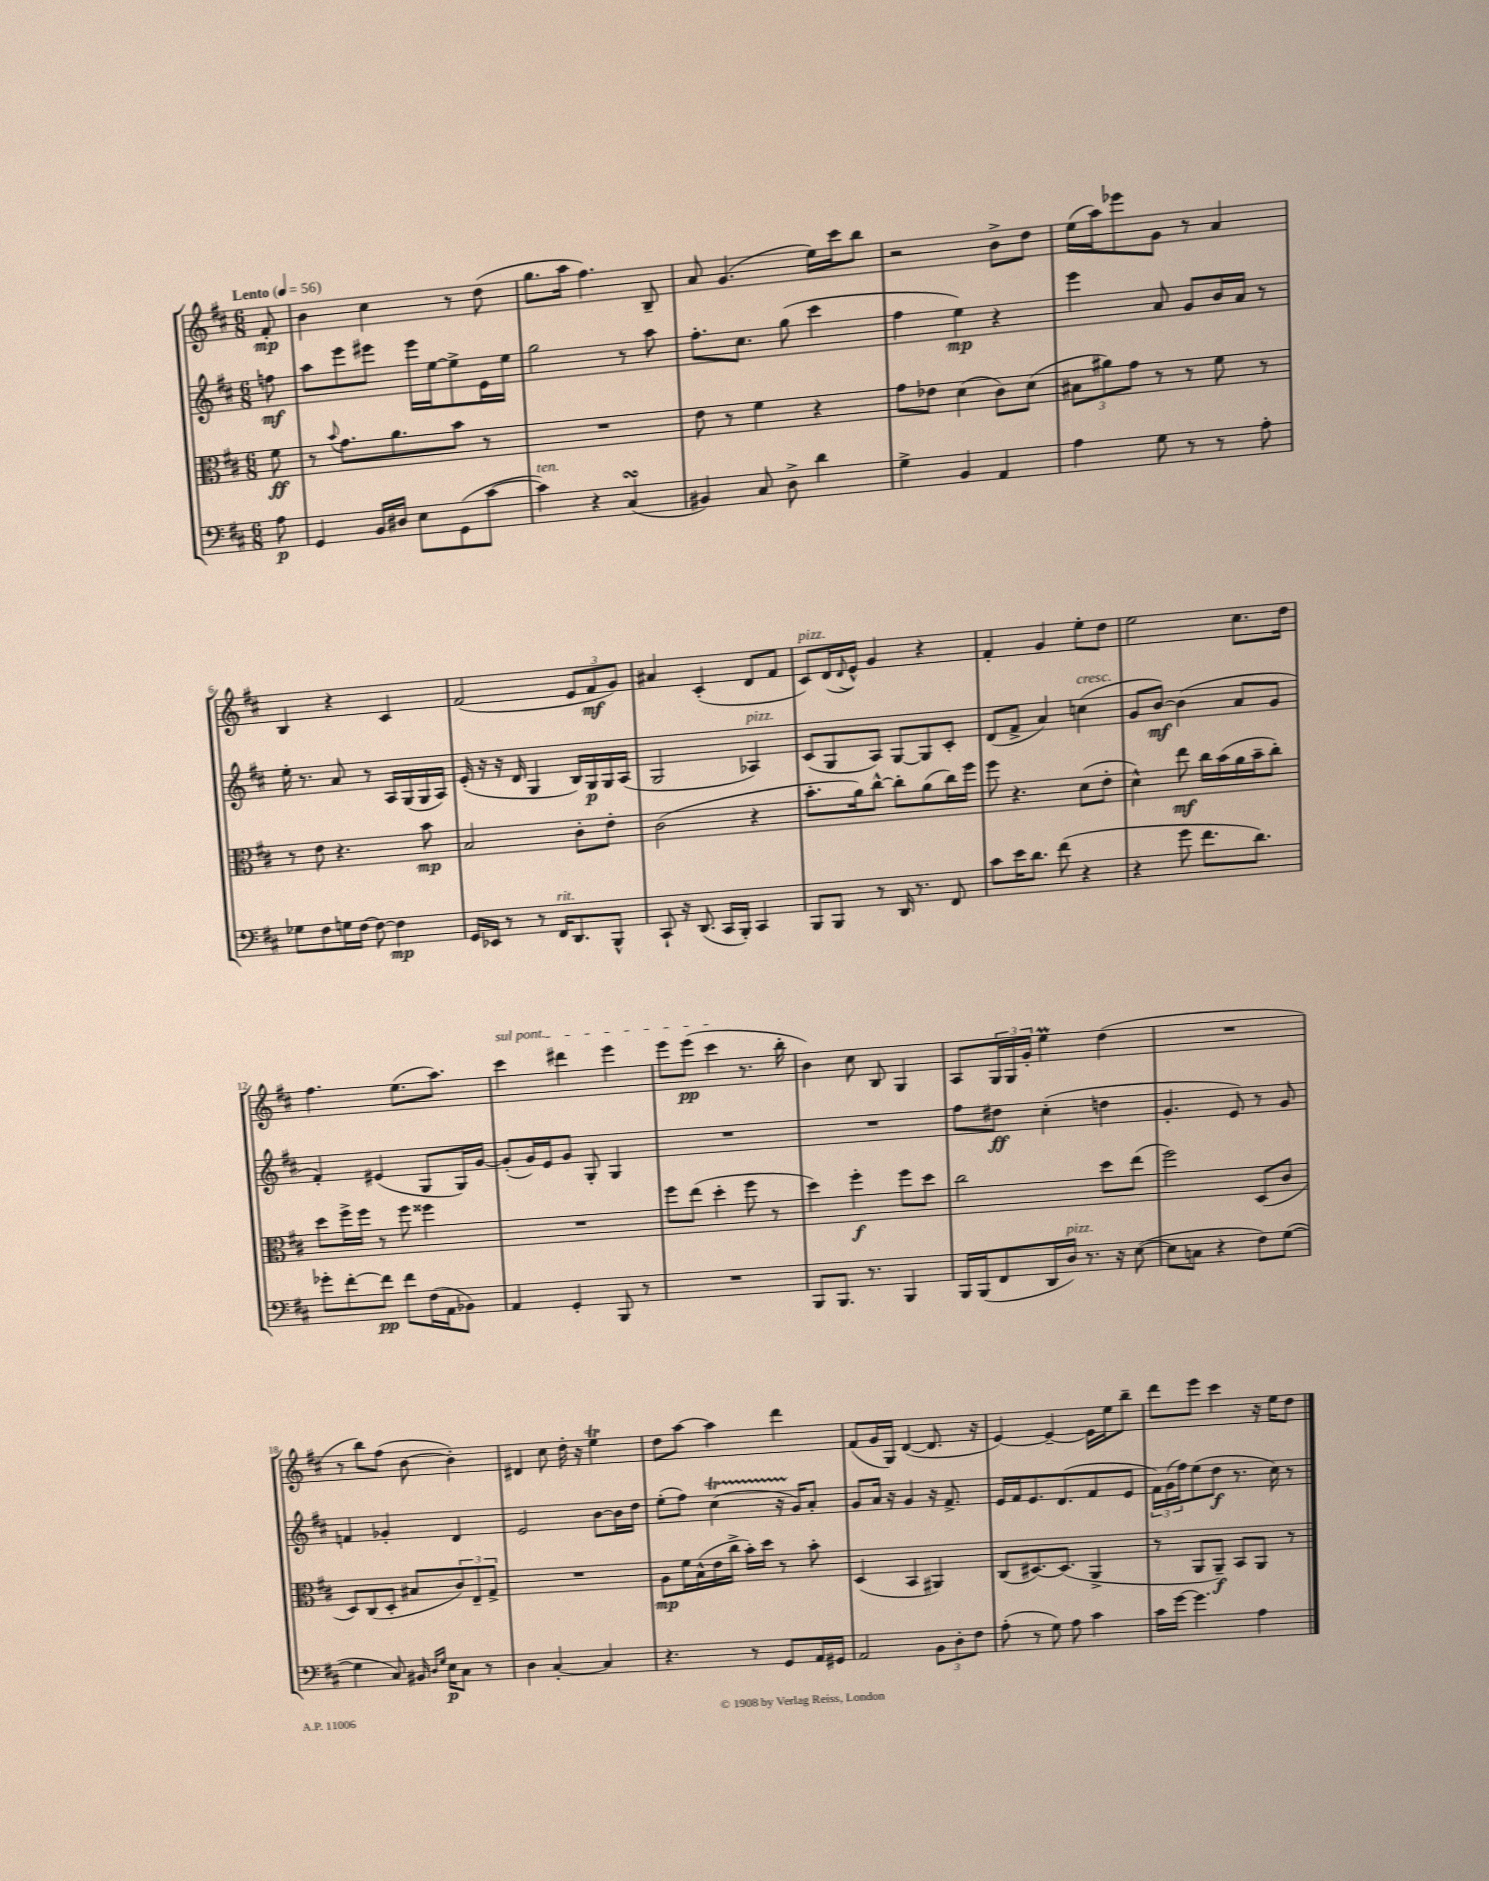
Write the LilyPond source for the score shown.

<<
\new StaffGroup <<
\new Staff = "s0" {
    \clef treble \key d \major \numericTimeSignature \time 6/8 \partial 8 \tempo "Lento" 4 = 56
    fis'8-.\mp |
    b'4 cis''4 r8 d''8( |
    g''8. a''16 fis''4.) b8-- |
    a'8 g'4.( e''16) cis'''16 b''8 |
    r2 b'8-> d''8 |
    e''16( a''16) ees'''8 g'8 r8 a'4 |
    b4 r4 cis'4 |
    fis'2( \tuplet 3/2 { e'8 fis'8\mf g'8) } |
    ais'4 cis'4-.( d'8 fis'8 |
    cis'8^\markup { \italic "pizz." }) d'16( \appoggiatura { d'8 } e'16-^) g'4 r4 |
    fis'4-. g'4 e''8-. d''8 |
    e''2 cis''8. d''16 |
    fis''4. e''8.( a''8.) |
    \once \override TextSpanner.bound-details.left.text = \markup { \italic "sul pont." } cis'''4\startTextSpan dis'''4 e'''4 |
    e'''8 e'''8\pp( cis'''4\stopTextSpan r8. b''16-. |
    b'4) cis''8 b8 g4 |
    a8 \tuplet 3/2 { g16 g16 g'16-. } e''4\prall d''4( |
    R2. |
    r8 b''8) fis''8( b'8~ b'4-.) |
    dis'4 cis''8 d''16-. r16 e''4\trill |
    d''8 a''8~ a''4 d'''4 |
    fis'8( g'16 g16) d'4~( d'8. r16 |
    e'4~) e'4~-- e'16 e''16 b''8-- |
    d'''8 e'''8 cis'''4 r16 e''16 d''8 \bar "|." |
}
\new Staff = "s1" {
    \clef treble \key d \major \numericTimeSignature \time 6/8 \partial 8
    f''8\mf |
    a''8 e'''8 eis'''8 eis'''16 e''16~ e''8-> e'16 e''16 |
    g''2 r8 a''8 |
    fis''8.-. cis''8. g''8( cis'''4 |
    fis''4 e''4\mp) r4 |
    e'''4 a'8 g'8 b'16 a'16 r8 |
    e''16-. r8. a'8 r8 a16 g16( g16 a16) |
    e'16-.( r16 r16 d'16 g4 b16) g16\p g16 a16( |
    g2 aes4^\markup { \italic "pizz." }) |
    cis'8( g8 a8) g8~ g8 cis'8-. |
    d'8( fis'8-> a'4) c''4^\markup { \italic "cresc." }( |
    g'8 b'8~\mf) b'4( a'8 g'8 |
    fis'4-.) eis'4( g8 g16) g'16~ |
    g'8-.( g'16) e'16 g'8 g8-. g4 |
    R2. |
    R2. |
    fis''8 dis''8\ff cis''4-.( d''4 |
    g'4.-. e'8) r8 g'8 |
    f'4 ges'4-. d'4 |
    e'2 b'8~ b'16 d''16 |
    e''8-.( fis''8) cis''4\startTrillSpan( r16 g'16\stopTrillSpan) a'8-. |
    g'8 a'16 r16 g'4 r16 fis'8.-> |
    e'16 fis'16 e'8. d'8.( fis'8 e'8 |
    \tuplet 3/2 { fis'16) g'16( fis''16) } e''8( d''8\f r8. cis''16) r8 \bar "|." |
}
\new Staff = "s2" {
    \clef alto \key d \major \numericTimeSignature \time 6/8 \partial 8
    fis'8\ff |
    r8 \appoggiatura { b'8 } g'8. a'8. b'8 r8 |
    R2. |
    e'8 r8 fis'4 r4 |
    g'8 ees'8 d'4( cis'8) d'8( |
    \tuplet 3/2 { bis8 ais'8) g'8 } r8 r8 fis'8 r8 |
    r8 e'8 r4. b'8\mp |
    b2 cis'8-. e'8-. |
    cis'2( r4 |
    b'8.-. a'16) cis''8~-^ cis''8-. a'8( cis''16) fis''16 |
    fis''8 r4. d'8( e'8-. |
    d'4-^) e''8\mf cis''16 b'16( a'16 b'16-- cis''8-.) |
    d''8 fis''16-> fis''16 r8 fis''8 fisis''4 |
    R2. |
    fis''8 e''8( d''4-. fis''8 r8 |
    d''4) fis''4-.\f fis''8 d''8 |
    cis''2 d''8 e''8( |
    fis''2) d8( cis'8 |
    d8) cis8( d8-. bis8 \tuplet 3/2 { cis'8) e8-- g8-> } |
    R2. |
    a8\mp fis'16 b16-^( e'16 cis''16-> b'16-.) d''16 r8 b'8-. |
    d4( b,4 ais,4) |
    cis8( dis8.~) dis8.( a,4-> |
    r8 a,8 a,8--\f) b,8 a,8 r8 \bar "|." |
}
\new Staff = "s3" {
    \clef bass \key d \major \numericTimeSignature \time 6/8 \partial 8
    a8\p |
    g,4 b,16 dis16 e8 g,8( cis'8~ |
    cis'4^\markup { \italic "ten." }) r4 cis4\turn( |
    bis,4) cis8 d8-> d'4 |
    g4-> b,4 a,4 |
    a4 g8 r8 r8 a8-. |
    ges8 fis8 g16 fis16~ fis8~ fis4\mp |
    g,16 ees,16 r8 r8 fis,16^\markup { \italic "rit." } d,8. b,,8-^ |
    cis,8-! r16 d,8.( cis,16 b,,16-.) cis,4 |
    b,,8 b,,8 r8 d,16 r8. fis,8 |
    cis'8 e'16 d'8. fis'8( r4 |
    r4 g'8 fis'8. d'8.) |
    ges'8-. fis'8~-. fis'8\pp fis'8 fis16( a,16 bes,8) |
    a,4 g,4-. b,,8 r8 |
    R2. |
    b,,8 b,,8. r8. b,,4 |
    b,,16 b,,16( fis,8 d,16 d16^\markup { \italic "pizz." }) r8. r16 e8~( |
    e8 c8 r4 fis8) g8~( |
    g4 cis8) bis,16 \grace { d16 g16 } e16\p cis8 r8 |
    d4 cis4~-. cis4 |
    r4. r8 g,8 a,16 gis,16 |
    a,2 \tuplet 3/2 { b,8 d8-. fis8 } |
    a8-.( r8 g8) a8 cis'4 |
    cis'16 g'16~ g'4. a4 \bar "|." |
}
>>
>>
